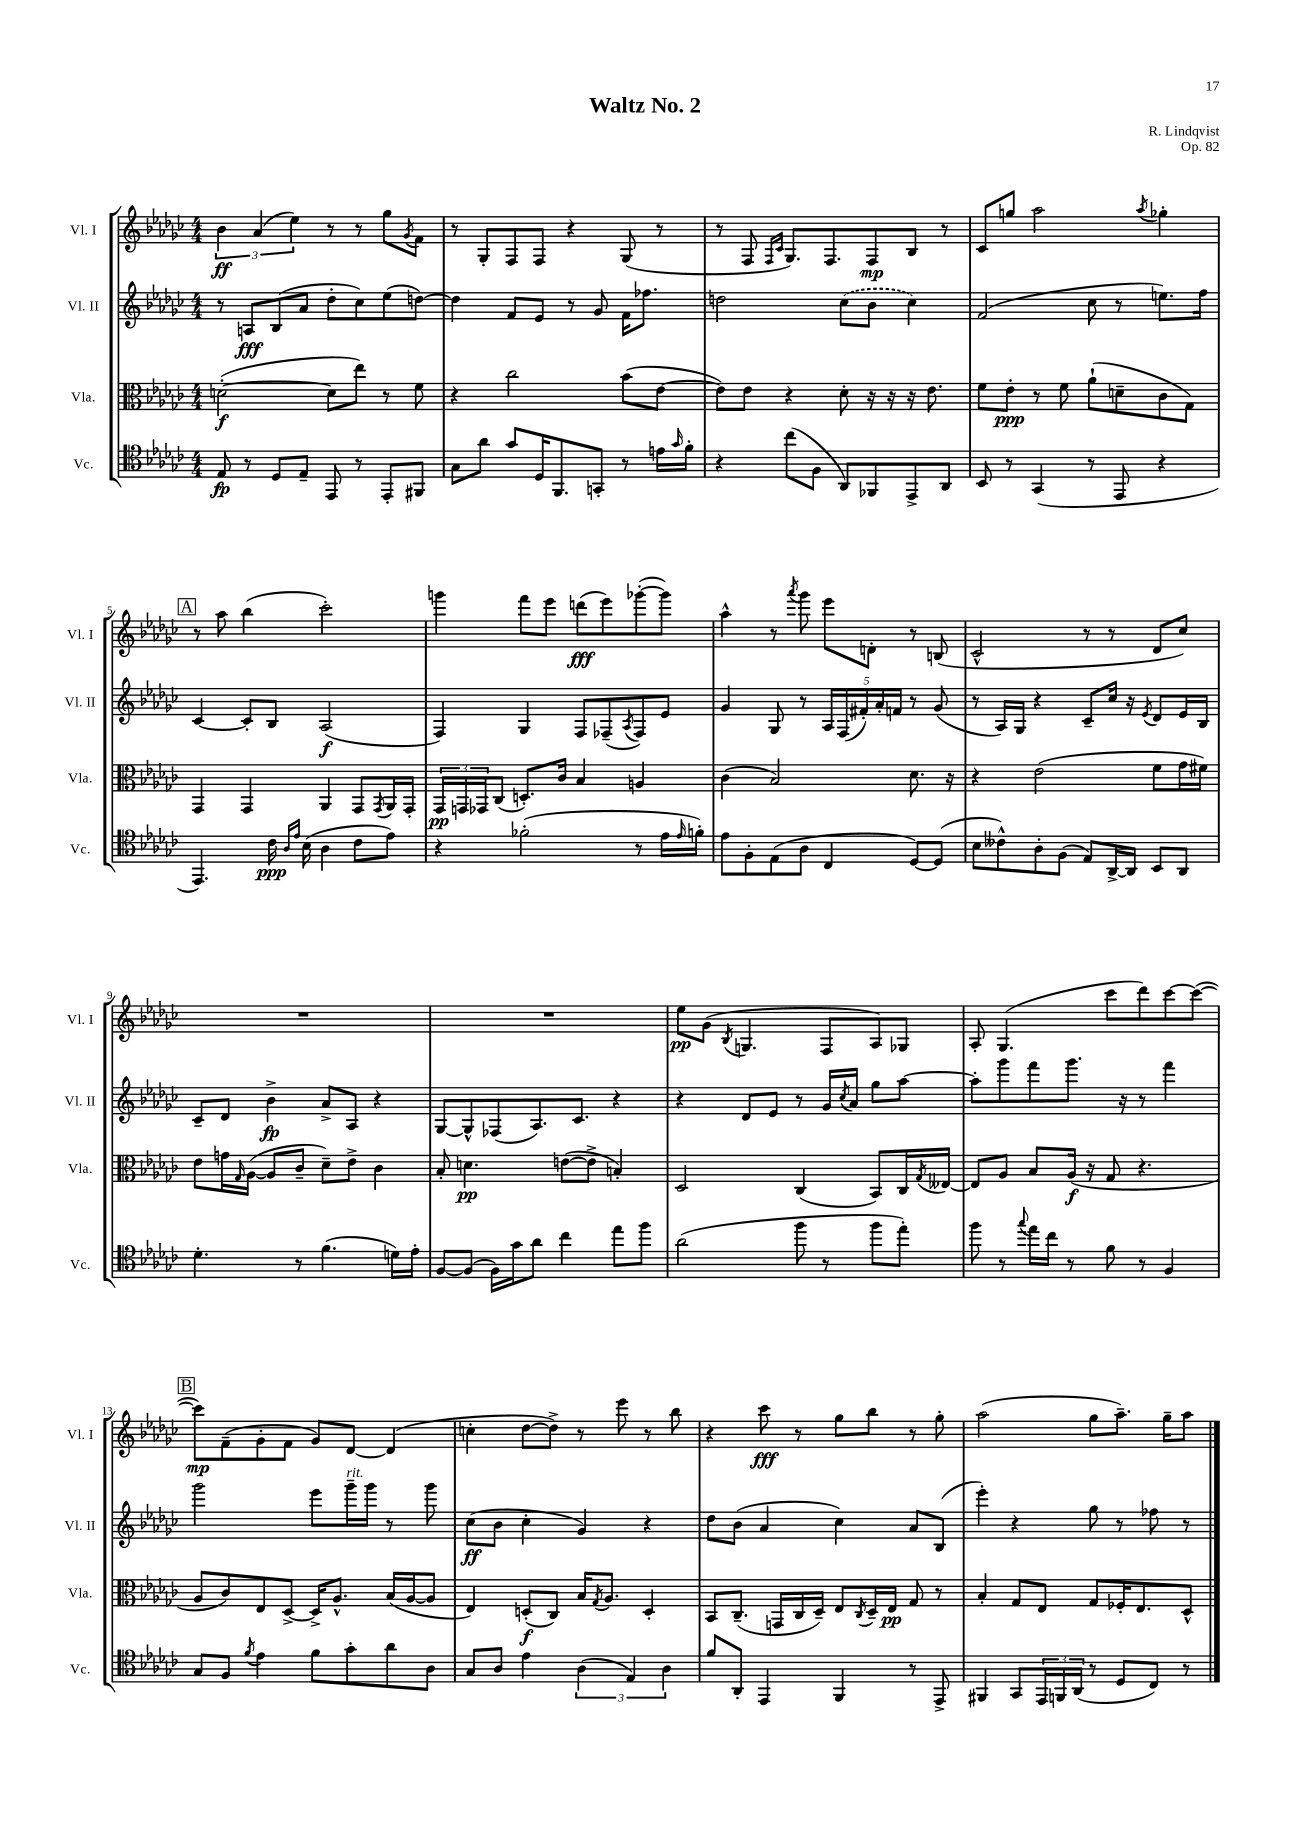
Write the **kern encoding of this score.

**kern	**dynam	**kern	**dynam	**kern	**dynam	**kern	**dynam
*part4	*part4	*part3	*part3	*part2	*part2	*part1	*part1
*staff4	*staff4	*staff3	*staff3	*staff2	*staff2	*staff1	*staff1
*I"Vc.	*	*I"Vla.	*	*I"Vl. II	*	*I"Vl. I	*
*I'Vc.	*	*I'Vla.	*	*I'Vl. II	*	*I'Vl. I	*
*clefC4	*	*clefC3	*	*clefG2	*	*clefG2	*
*k[b-e-a-d-g-c-]	*	*k[b-e-a-d-g-c-]	*	*k[b-e-a-d-g-c-]	*	*k[b-e-a-d-g-c-]	*
*M4/4	*	*M4/4	*	*M4/4	*	*M4/4	*
=1	=1	=1	=1	=1	=1	=1	=1
8E-/	fp	([2dn'\	f	8r	.	6b-\	ff
8r	.	.	.	8An/L	fff	.	.
.	.	.	.	.	.	(6a-/	.
8D-/L	.	.	.	(8B-/	.	.	.
.	.	.	.	.	.	6ee-\)	.
8E-~/J	.	.	.	8a-/J	.	.	.
8EE-/	.	8d\L]	.	8dd-'\L	.	8r	.
8r	.	8ee-\J)	.	8cc-\)	.	8r	.
8EE-'/L	.	8r	.	(8ee-\	.	8gg-\L	.
.	.	.	.	.	.	8qg-/	.
8FF#X/J	.	8f\	.	[8ddn\J)	.	8f\J	.
=2	=2	=2	=2	=2	=2	=2	=2
8G-\L	.	4r	.	4dd\]	.	8r	.
8a-\J	.	.	.	.	.	8G-'/L	.
8g-/L	.	2cc-\	.	8f/L	.	8F/	.
16D-/K	.	.	.	8e-/J	.	8F/J	.
8.FF/	.	.	.	.	.	.	.
.	.	.	.	8r	.	4r	.
8GGn'/J	.	.	.	8g-/	.	.	.
8r	.	(8b-\L	.	16f\KL	.	(8G-/	.
.	.	.	.	8.ff-X\J	.	.	.
16en\LL	.	[8e-\J	.	.	.	8r	.
16qqg-/	.	.	.	.	.	.	.
16f'\JJ	.	.	.	.	.	.	.
=3	=3	=3	=3	=3	=3	=3	=3
4r	.	8e-\L])	.	2ddn\	.	8r	.
.	.	8e-\J	.	.	.	8F/	.
.	.	.	.	.	.	16qqF/LL	.
.	.	.	.	.	.	16qqc-/JJ	.
(8cc-\L	.	4r	.	.	.	8.G-/L)	.
8F\J	.	.	.	.	.	.	.
.	.	.	.	.	.	8.F/	.
8AA-/L)	.	8d-'\	.	(8cc-\L	.	.	.
8FF-X/	.	16r	.	8b-\J	.	8F/	mp
.	.	16r	.	.	.	.	.
8EE-^/	.	16r	.	4cc-\)	.	8B-/J	.
.	.	8.e-\	.	.	.	.	.
8AA-/J	.	.	.	.	.	8r	.
=4	=4	=4	=4	=4	=4	=4	=4
8BB-/	.	8f\L	.	(2f/	.	8c-/L	.
8r	.	8e-'\J	ppp	.	.	8ggn/J	.
(4GG-/	.	8r	.	.	.	2aa-\	.
.	.	8f\	.	.	.	.	.
8r	.	(8a-`\L	.	8cc-\	.	.	.
8EE-/	.	8dn~\	.	8r	.	.	.
.	.	.	.	.	.	8qaa-/	.
4r	.	8c-\	.	8.een\L)	.	4gg-X'\	.
.	.	8G-\J)	.	.	.	.	.
.	.	.	.	16ff\Jk	.	.	.
!!LO:LB:g=z
!!LO:REH:place=s1:t=A
=5	=5	=5	=5	=5	=5	=5	=5
4.EE-/)	.	4GG-/	.	[4c-/	.	8r	.
.	.	.	.	.	.	8aa-\	.
.	.	4GG-/	.	8c-'/L]	.	(4bb-\	.
16c-\	ppp	.	.	8B-/J	.	.	.
16qqA-/LL	.	.	.	.	.	.	.
16qqe-/JJ	.	.	.	.	.	.	.
(16B-\	.	.	.	.	.	.	.
4A-\	.	4AA-/	.	(2A-/	f	2ccc-'\)	.
8c-\L	.	8GG-/L	.	.	.	.	.
.	.	8qGG-/	.	.	.	.	.
8e-\J)	.	16AA-/L	.	.	.	.	.
.	.	16GG-'/JJ	.	.	.	.	.
=6	=6	=6	=6	=6	=6	=6	=6
4r	.	24GG-/LL	pp	4F/)	.	4gggn\	.
.	.	24GGn/	.	.	.	.	.
.	.	24GG-X/J	.	.	.	.	.
.	.	(8C-/J	.	.	.	.	.
(2f-X'\	.	8.Dn'/L)	.	4G-/	.	8fff\L	.
.	.	.	.	.	.	8eee-\J	.
.	.	16c-/Jk	.	.	.	.	.
.	.	4B-/	.	8F/L	.	(8dddn\L	fff
.	.	.	.	(8F-X~/	.	8eee-\)	.
.	.	.	.	8qA-/	.	.	.
8r	.	4An/	.	8F-/)	.	([8ggg-X'\	.
16e-\LL	.	.	.	8e-/J	.	8ggg-\J])	.
16qqe-/	.	.	.	.	.	.	.
16fn'\JJ)	.	.	.	.	.	.	.
=7	=7	=7	=7	=7	=7	=7	=7
8e-\L	.	(4c-\	.	4g-/	.	4aa-^^\	.
8F'\	.	.	.	.	.	.	.
(8E-\	.	2B-/)	.	8G-/	.	8r	.
.	.	.	.	.	.	8qaaa-/	.
8A-\J	.	.	.	8r	.	8ggg-\	.
4C-/	.	.	.	20A-/LL	.	8eee-\L	.
.	.	.	.	(20F/	.	.	.
.	.	.	.	20f#X'/)	.	.	.
.	.	.	.	.	.	8dn'\J	.
.	.	.	.	20a-'/	.	.	.
.	.	.	.	20fn/JJ	.	.	.
[8D-/L)	.	8.d-\	.	8r	.	8r	.
(8D-/J]	.	.	.	(8g-/	.	(8Bn/	.
.	.	16r	.	.	.	.	.
=8	=8	=8	=8	=8	=8	=8	=8
8B-\L	.	4r	.	8r	.	2c-^^/	.
8c--X^^\)	.	.	.	16A-/LL)	.	.	.
.	.	.	.	16G-/JJ	.	.	.
8A-'\	.	(2e-\	.	4r	.	.	.
(8F\J	.	.	.	.	.	.	.
8E-/L)	.	.	.	8c-~/L	.	8r	.
[16AA-^/L	.	.	.	16cc-/Jk	.	8r	.
16AA-/JJ]	.	.	.	16r	.	.	.
.	.	.	.	8qe-/	.	.	.
8BB-/L	.	8f\L	.	8d-/L	.	8d-/L	.
8AA-/J	.	16g-\L	.	16e-/L	.	8cc-/J)	.
.	.	16f#X\JJ)	.	16B-/JJ	.	.	.
!!LO:LB:g=z
=9	=9	=9	=9	=9	=9	=9	=9
4.d-'\	.	8e-\L	.	8c-~/L	.	1r	.
.	.	16gn\L	.	8d-/J	.	.	.
.	.	16qqG-/	.	.	.	.	.
.	.	([16A-\JJ	.	.	.	.	.
.	.	8A-/L]	.	4b-^\	fp	.	.
8r	.	8c-~/J	.	.	.	.	.
(4.f\	.	8d-~\L)	.	8a-^/L	.	.	.
.	.	8e-^\J	.	8A-/J	.	.	.
.	.	4c-\	.	4r	.	.	.
16dn\LL)	.	.	.	.	.	.	.
16e-'\JJ	.	.	.	.	.	.	.
=10	=10	=10	=10	=10	=10	=10	=10
[8F/L	.	8B-'/	.	[8G-/L	.	1r	.
(8F/J]	.	4.dn\	pp	8G-^^/]	.	.	.
16F\LL)	.	.	.	(8F-X/	.	.	.
16g-\J	.	.	.	.	.	.	.
8a-\J	.	.	.	8.A-/)	.	.	.
4cc-\	.	([8en\L	.	.	.	.	.
.	.	.	.	8.c-/J	.	.	.
.	.	8e^\J]	.	.	.	.	.
8ee-\L	.	4Bn'/)	.	4r	.	.	.
8ff\J	.	.	.	.	.	.	.
=11	=11	=11	=11	=11	=11	=11	=11
(2a-\	.	2D-/	.	4r	.	8ee-\L	pp
.	.	.	.	.	.	(8g-\J	.
.	.	.	.	.	.	8qB-/	.
.	.	.	.	8d-/L	.	4.Gn/	.
.	.	.	.	8e-/J	.	.	.
8ff\	.	(4C-/	.	8r	.	.	.
8r	.	.	.	16g-/LL	.	8F/L	.
.	.	.	.	8qcc-/	.	.	.
.	.	.	.	16a-/JJ	.	.	.
8ff\L	.	8BB-/L)	.	8gg-\L	.	8A-/)	.
8ee-'\J)	.	16C-/L	.	[8aa-\J	.	8G-X/J	.
.	.	8qG-/	.	.	.	.	.
.	.	[16E--X/JJ	.	.	.	.	.
=12	=12	=12	=12	=12	=12	=12	=12
8ff\	.	8E--/L]	.	8aa-'\L]	.	8A-'/	.
8r	.	8A-/J	.	8ggg-\	.	(4.G-/	.
8qqgg-/	.	.	.	.	.	.	.
16ee-\LL	.	8B-/L	.	8fff\	.	.	.
16cc-\JJ	.	.	.	.	.	.	.
8r	.	(16A-/Jk	f	8.ggg-\J	.	.	.
.	.	16r	.	.	.	.	.
8f\	.	8G-/	.	.	.	8ccc-\L	.
.	.	.	.	16r	.	.	.
8r	.	4.r	.	8r	.	8ddd-\)	.
4F/	.	.	.	4fff\	.	[8ccc-\	.
.	.	.	.	.	.	(8ccc-\J_	.
!!LO:LB:g=z
!!LO:REH:place=s1:t=B
=13	=13	=13	=13	=13	=13	=13	=13
8G-/L	.	8A-/L	.	2ggg-\	.	8ccc-\L])	mp
8F/J	.	8c-/)	.	.	.	(8f~\	.
8qf/	.	.	.	.	.	.	.
4e-\	.	8E-/	.	.	.	8g-'\	.
.	.	[8D-^/J	.	.	.	8f\J	.
8f\L	.	16D-^/KL]	.	8eee-\L	.	8g-/L)	.
.	.	8.A-^^/J	.	.	.	.	.
!	!	!	!	!LO:TX:a:i:t=rit.	!	!	!
8g-'\	.	.	.	16ggg-~\L	.	[8d-/J	.
.	.	.	.	16ggg-\JJ	.	.	.
8a-\	.	(16B-/LL	.	8r	.	(4d-/]	.
.	.	[16A-/J	.	.	.	.	.
8A-\J	.	8A-/J]	.	8ggg-\	.	.	.
=14	=14	=14	=14	=14	=14	=14	=14
8G-/L	.	4E-/)	.	(8cc-\L	ff	4ccn'\	.
8A-/J	.	.	.	8b-\J	.	.	.
4e-\	.	(8Dn'/L	f	4cc-'\	.	[8dd-\L	.
.	.	8C-/J)	.	.	.	8dd-^\J])	.
(6A-\	.	16B-/KL	.	4g-/)	.	8r	.
.	.	8qG-/	.	.	.	.	.
.	.	8.A-/J	.	.	.	.	.
.	.	.	.	.	.	8eee-\	.
6E-/)	.	.	.	.	.	.	.
.	.	4D'/	.	4r	.	8r	.
6A-\	.	.	.	.	.	.	.
.	.	.	.	.	.	8bb-\	.
=15	=15	=15	=15	=15	=15	=15	=15
8f/L	.	8BB-/L	.	8dd-\L	.	4r	.
8AA-'/J	.	(8.C-~/J	.	(8b-\J	.	.	.
4EE-/	.	.	.	4a-/	.	8ccc-\	fff
.	.	16GGn/LL	.	.	.	.	.
.	.	16C-/	.	.	.	8r	.
.	.	16D-~/JJ)	.	.	.	.	.
4FF/	.	8E-/L	.	4cc-\)	.	8gg-\L	.
.	.	8qC-/	.	.	.	.	.
.	.	16D-~/L	.	.	.	8bb-\J	.
.	.	16E-/JJ	pp	.	.	.	.
8r	.	8G-/	.	8a-/L	.	8r	.
8EE-^/	.	8r	.	(8B-/J	.	8gg-'\	.
=16	=16	=16	=16	=16	=16	=16	=16
4FF#X/	.	4B-'/	.	4eee-'\)	.	(2aa-\	.
8GG-/L	.	8G-/L	.	4r	.	.	.
24EE-/L	.	8E-/J	.	.	.	.	.
24FFn/	.	.	.	.	.	.	.
(24AA-/JJ	.	.	.	.	.	.	.
8r	.	8G-/L	.	8gg-\	.	8gg-\L	.
8D-/L	.	16F-X'/K	.	8r	.	8.aa-~\J)	.
.	.	8.E-/	.	.	.	.	.
8C-/J)	.	.	.	8ff-X\	.	.	.
.	.	.	.	.	.	16gg-~\KL	.
8r	.	8D-^^/J	.	8r	.	8aa-\J	.
==	==	==	==	==	==	==	==
*-	*-	*-	*-	*-	*-	*-	*-
